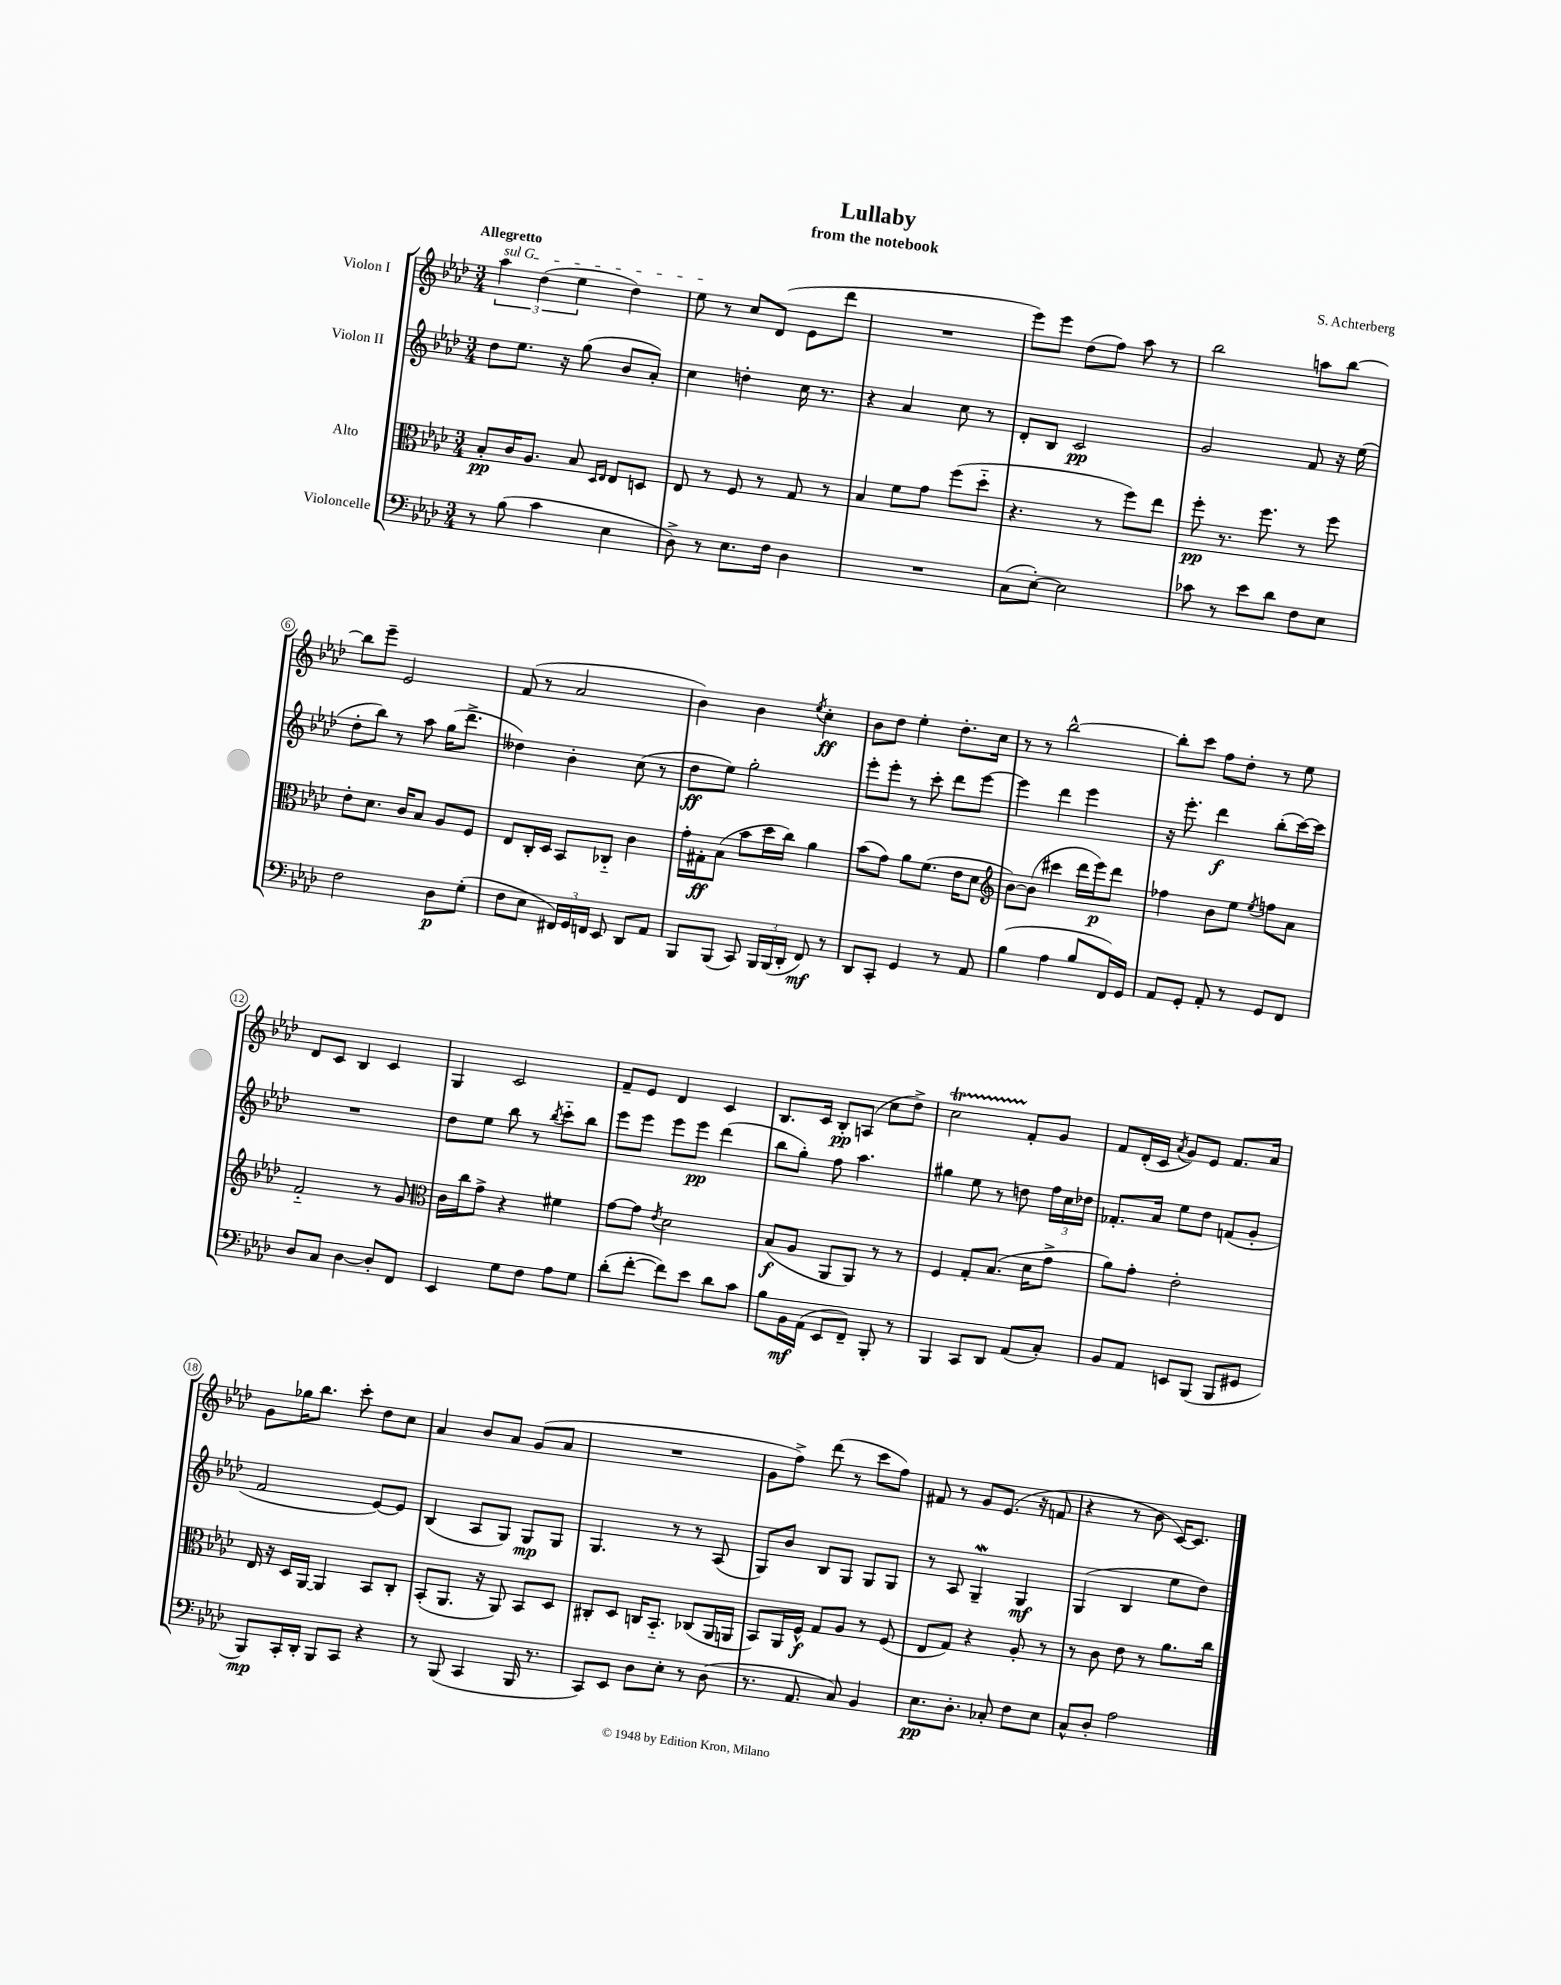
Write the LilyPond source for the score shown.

\header { title = "Lullaby" composer = "S. Achterberg" subtitle = "from the notebook" }
<<
\new StaffGroup <<
\new Staff = "s0" \with { instrumentName = "Violon I" } {
    \clef treble \key aes \major \numericTimeSignature \time 3/4 \tempo "Allegretto"
    \autoBeamOff \tuplet 3/2 { \once \override TextSpanner.bound-details.left.text = \markup { \italic "sul G" } aes''4\startTextSpan des''4( ees''4 } des''4) |
    ees''8\stopTextSpan r8 c''8[ des'8]( ees'8[ des'''8] |
    R2. |
    ees'''8[) ees'''8] des''8[( f''8]) aes''8 r8 |
    bes''2 a''8[ bes''8]~ |
    bes''8[ ees'''8]-- ees'2 |
    f'8( r8 aes'2 |
    bes'4) bes'4 \acciaccatura { ees''8 } c''4-.\ff |
    bes'8[ des''8] ees''4-. des''8.[-. c''16] |
    r8 r8 bes''2~-^ |
    bes''8[-. c'''8] f''8[ des''8]-. r8 ees''8 |
    des'8[ c'8] bes4 c'4 |
    g4 c'2 |
    f'8[-- ees'8] des'4 c'4 |
    bes8.[ c'16] bes8[-.\pp a8]( c''8[ des''8]->) |
    c''2\startTrillSpan f'8[-.\stopTrillSpan g'8] |
    f'8[ des'16-.( c'16] \acciaccatura { aes'8 } g'8[) ees'8] f'8.[ aes'16] |
    g'8[ ges''16 bes''8.] c'''8-. des''8[ c''8] |
    aes'4 bes'8[ aes'8] g'8[( aes'8] |
    R2. |
    g'8[ f''8]->) des'''8( r8 c'''8[ f''8]) |
    fis'8 r8 g'8[ ees'8.]( r16 f'8 |
    r4 r8 bes'8 c'16[~) c'8.] \bar "|." |
}
\new Staff = "s1" \with { instrumentName = "Violon II" } {
    \clef treble \key aes \major \numericTimeSignature \time 3/4
    \autoBeamOff des''8[ ees''8.] r16 g''8( bes'8[ aes'8]-.) |
    c''4 d''4-. c''16 r8. |
    r4 aes'4 c''8 r8 |
    des'8[-. bes8] c'2\pp |
    g'2 f'8 r16 ees''16( |
    des''8[-. bes''8]) r8 aes''8 g''16[( des'''8.]-> |
    deses''4) bes'4-. c''8( r8 |
    des''8[\ff ees''8]) g''2-. |
    ees'''8[-. ees'''8]-. r8 c'''8-. des'''8[ ees'''8]~ |
    ees'''4 des'''4 ees'''4 |
    r16 ees'''8.-. des'''4\f bes''8[-.( c'''16~) c'''16] |
    R2. |
    des''8[ ees''8] bes''8 r8 \acciaccatura { bes''8 } c'''8[-_ bes''8] |
    ees'''8[ ees'''8] ees'''8[ ees'''8]\pp des'''4( |
    bes''8[ g''8]-.) f''8 aes''4. |
    gis''4 ees''8 r8 d''8 \tuplet 3/2 { f''16[ c''16 des''16] } |
    fes'8.[-. aes'16] ees''8[ des''8] f'8[( g'8]-. |
    f'2 ees'8[~) ees'8] |
    bes4( aes8[ g8]) g8[\mp g8] |
    g4. r8 r8 aes8( |
    g8[) bes'8] bes8[ g8] g8[ g8] |
    r8 aes8 g4--\mordent g4\mf |
    g4( bes4 ees''8[ des''8]) \bar "|." |
}
\new Staff = "s2" \with { instrumentName = "Alto" } {
    \clef alto \key aes \major \numericTimeSignature \time 3/4
    \autoBeamOff bes8[-.\pp c'16 aes8.] bes8 \grace { des16[ ees16] } ees8[ d8] |
    ees8 r8 f8 r8 g8 r8 |
    bes4 f'8[ g'8] f''8[( des''8]-_ |
    r4. r8 f''8[) ees''8] |
    f''8-.\pp r8. f''8. r8 f''8 |
    ees'8[-. des'8.] c'16[ bes8] aes8[ f8] |
    ees8[ c16-. des16] bes,8[ ces8]-_ c'4 |
    g'16[-. gis16-.\ff bes8]( bes'8[ des''16 c''16]) aes'4 |
    bes'8[( g'8]) aes'8[ f'8.]( ees'16[ des'8] |
    \clef treble bes'8[~) bes'8]( cis'''4 des'''16[ ees'''16\p) des'''8] |
    fes''4 bes'8[ ees''8] \acciaccatura { ees''8 } f''8[ aes'8] |
    f'2-_ r8 g'8 |
    \clef alto c'16[ c''16 g'8]-> r4 fis'4 |
    g'8[~ g'8] \acciaccatura { ees'8 } des'2 |
    bes8[\f( aes8] aes,8[ aes,8]) r8 r8 |
    f4 g8[-. bes8.]( des'16[ g'8]-> |
    aes'8[) g'8]-. ees'2-. |
    ees16 r16 des16[ aes,16]~ aes,4 bes,8[ c8]-. |
    bes,8[-.( aes,8.] r16 aes,8) bes,8[ des8] |
    cis8[-. des8] c16[ bes,8.]-_ ces8[( aes,16 a,16] |
    bes,8[) aes,16 f16]-^\f g8[ aes8] r8 f8( |
    ees8[ g8]) r4 aes8-. r8 |
    r8 c'8 ees'8 r8 aes'8.[ c''16] \bar "|." |
}
\new Staff = "s3" \with { instrumentName = "Violoncelle" } {
    \clef bass \key aes \major \numericTimeSignature \time 3/4
    \autoBeamOff r8 bes8( c'4 ees4 |
    des8->) r8 ees8.[ f16] des4 |
    R2. |
    c8[( ees8]~-.) ees2 |
    ces'8 r8 ees'8[ des'8] f8[ ees8] |
    f2 des8[\p g8]-.( |
    f8[ ees8] \tuplet 3/2 { fis,16[) g,16 f,16] } ees,8 des,8[ aes,8] |
    bes,,8[ bes,,8]( c,8) \tuplet 3/2 { bes,,16[ bes,,16( des,16]-. } f,8\mf) r8 |
    des,8[ c,8]-. g,4 r8 aes,8 |
    bes4( aes4 bes8[ f,16) g,16] |
    aes,8[ g,8]-. aes,8-. r8 g,8[ f,8] |
    des8[ c8] des4~ des8[-. f,8] |
    ees,4 g8[ f8] aes8[ g8] |
    des'8[-.( f'8]~-. f'8[) ees'8] des'8[ c'8] |
    bes8[ bes,16\mf aes,16]( ees,8[ f,8]--) bes,,8-. r8 |
    bes,,4 c,8[ des,8] aes,8[( c8]-.) |
    bes,8[ aes,8] e,8[ bes,,8]( bes,,8[ gis,8] |
    bes,,8[\mp) c,16-. des,16]-. bes,,8[ c,8] r4 |
    r8 bes,,8( c,4 bes,,16 r8. |
    c,8[) ees,8] des8[ ees8]-. r8 des8( |
    r8. aes,8. c8) bes,4 |
    ees8.[\pp des8.]-. ces8-. f8[ ees8] |
    c8[-^ des8]-. aes2 \bar "|." |
}
>>
>>
\layout { \context { \Score \override BarNumber.stencil = #(make-stencil-circler 0.1 0.3 ly:text-interface::print) } }
